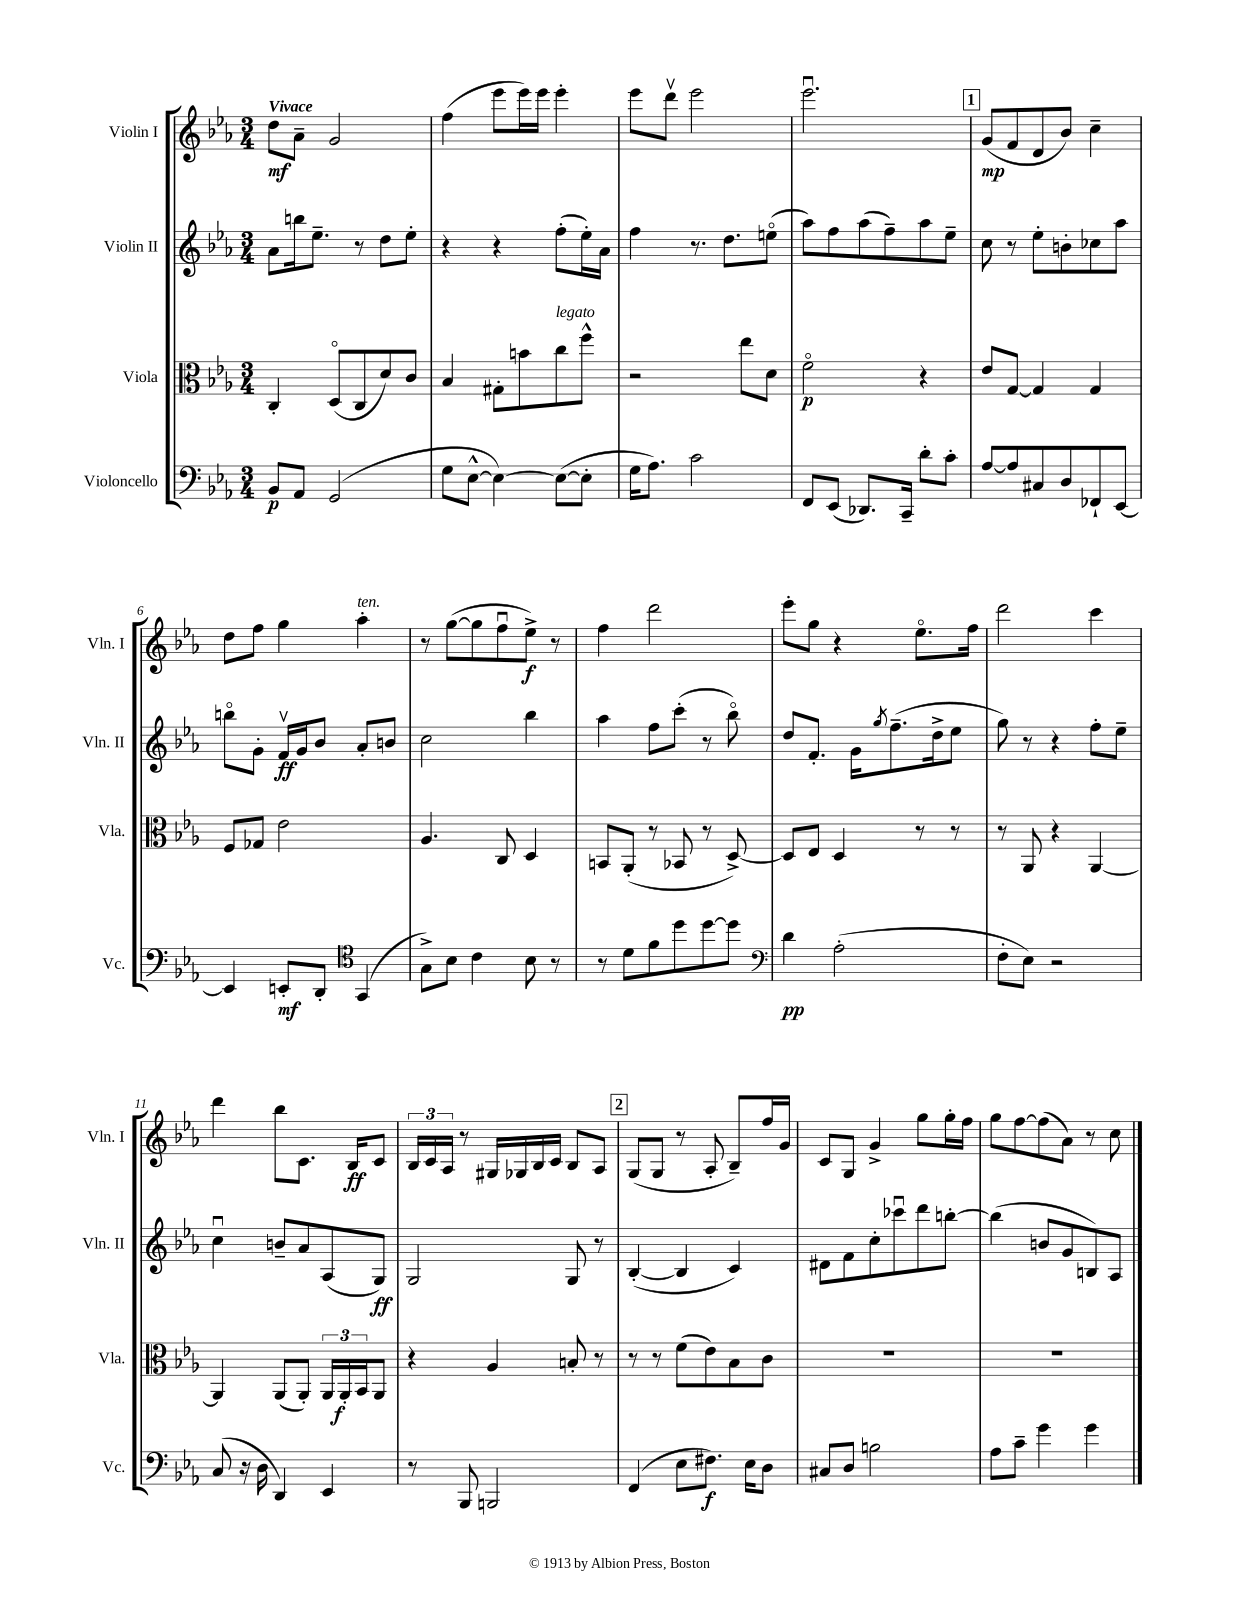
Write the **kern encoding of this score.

**kern	**kern	**kern	**kern
*staff4	*staff3	*staff2	*staff1
*clefF4	*clefC3	*clefG2	*clefG2
*k[b-e-a-]	*k[b-e-a-]	*k[b-e-a-]	*k[b-e-a-]
*M3/4	*M3/4	*M3/4	*M3/4
8BB-/L	4C'/	8a-\L	8dd\L
8AA-/J	.	16bb\k	8a-~\J
.	.	8.ee-~\J	.
(2GG/	(8Do/L	.	2g/
.	8C/	8r	.
.	8d/)	8dd\L	.
.	8c/J	8ee-'\J	.
=	=	=	=
8G\L	4B-/	4r	(4ff\
[8E-^^\J	.	.	.
4E-\_)	8G#'\L	4r	8eee-\L
.	8b\	.	16eee-\L)
.	.	.	16eee-\JJ
(8E-\_L	8cc\	(8ff'\L	4eee-'\
8E-'\]J	8ff^^\J	16ee-'\L)	.
.	.	16a-\JJ	.
=	=	=	=
16G\LK	2r	4ff\	8eee-\L
8.A-\J)	.	.	.
.	.	.	8dddv\J
2c\	.	8.r	2eee-\
.	.	8.dd\L	.
.	8ee-\L	.	.
.	8d\J	(8eeo\J	.
=	=	=	=
8FF/L	2fo\	8aa-\L)	2.eee-u\
(8EE-/J	.	8ff\	.
8.DD-/L)	.	(8aa-\	.
.	.	8ff~\)	.
16CC~/Jk	.	.	.
8d'\L	4r	8aa-\	.
8c'\J	.	8ee-~\J	.
=	=	=	=
[8A-/L	8e-/L	8cc\	(8g/L
8A-/]	[8G/J	8r	8f/
8C#/	4G/]	8ee-'\L	8d/
8D/	.	8b'\	8b-/J)
8FF-`/	4G/	8cc-\	4cc~\
[8EE-/J	.	8aa-\J	.
=	=	=	=
4EE-/]	8F/L	8bbo\L	8dd\L
.	8G-/J	8g'\J	8ff\J
8EE'/L	2e-\	16fv/LL	4gg\
.	.	16g/J	.
8DD'/J	.	8b-/J	.
*clefC4	*	*	*
(4GG/	.	8a-'/L	4aa-'\
.	.	8b/J	.
=	=	=	=
8G^\L)	4.A-/	2cc\	8r
8B-\J	.	.	([8gg\L
4c\	.	.	8gg\]
.	8C/	.	8ffu\
8B-\	4D/	4bb-\	8ee-^\J)
8r	.	.	8r
=	=	=	=
8r	8BB/L	4aa-\	4ff\
8d\L	(8AA-'/J	.	.
8f\	8r	8ff\L	2ddd\
8dd\	8BB-/	(8ccc'\J	.
[8dd\	8r	8r	.
8dd\]J	[8D^/)	8bb-o\)	.
=	=	=	=
*clefF4	*	*	*
4d\	8D/]L	8dd/L	8eee-'\L
.	8E-/J	8.f'/J	8gg\J
(2A-'\	4D/	.	4r
.	.	16g\LK	.
.	.	8qgg/	.
.	.	(8.ff~\	.
.	8r	.	8.ee-o\L
.	.	16dd^\k	.
.	8r	8ee-\J	.
.	.	.	16ff\Jk
=	=	=	=
8F'\L	8r	8gg\)	2ddd\
8E-\J)	8AA-/	8r	.
2r	4r	4r	.
.	[4AA-/	8ff'\L	4ccc\
.	.	8ee-~\J	.
=	=	=	=
(8C/	4AA-/]	4ccu\	4ddd\
16r	.	.	.
16D\	.	.	.
4DD/)	(8AA-/L	8b~/L	8bb-\L
.	8AA-'/J)	8a-/	8.c\J
4EE-/	24AA-/LL	(8A-/	.
.	24AA-'/	.	.
.	.	.	16B-/LK
.	24BB-/J	.	.
.	8AA-/J	8G/J)	8c/J
=	=	=	=
8r	4r	2G/	24B-/LL
.	.	.	24c/
.	.	.	24A-/JJ
8BBB-/	.	.	8r
2BBB/	4A-/	.	16G#/LL
.	.	.	16G-/
.	.	.	16B-/
.	.	.	16c/JJ
.	8B'/	8G/	8B-/L
.	8r	8r	8A-/J
=	=	=	=
(4FF/	8r	([4B-'/	(8G/L
.	8r	.	8G/J
8E-\L	(8f\L	4B-/]	8r
8.F#\J)	8e-\)	.	8A-'/
.	8B-\	4c/)	8B-~/L)
16E-\LK	.	.	.
8D\J	8c\J	.	16ff/L
.	.	.	16g/JJ
=	=	=	=
8C#/L	2.r	8d#\L	8c/L
8D/J	.	8f\	8G/J
2B\	.	8cc'\	4g^/
.	.	8ccc-u\	.
.	.	8ddd\	8gg\L
.	.	[8bb'\J	16gg'\L
.	.	.	16ff\JJ
=	=	=	=
8A-\L	2.r	(4bb\]	8gg\L
8c~\J	.	.	[8ff\
4g\	.	8b/L	(8ff\]
.	.	8g/	8a-\J)
4g\	.	8B/)	8r
.	.	8A-/J	8cc\
==	==	==	==
*-	*-	*-	*-
